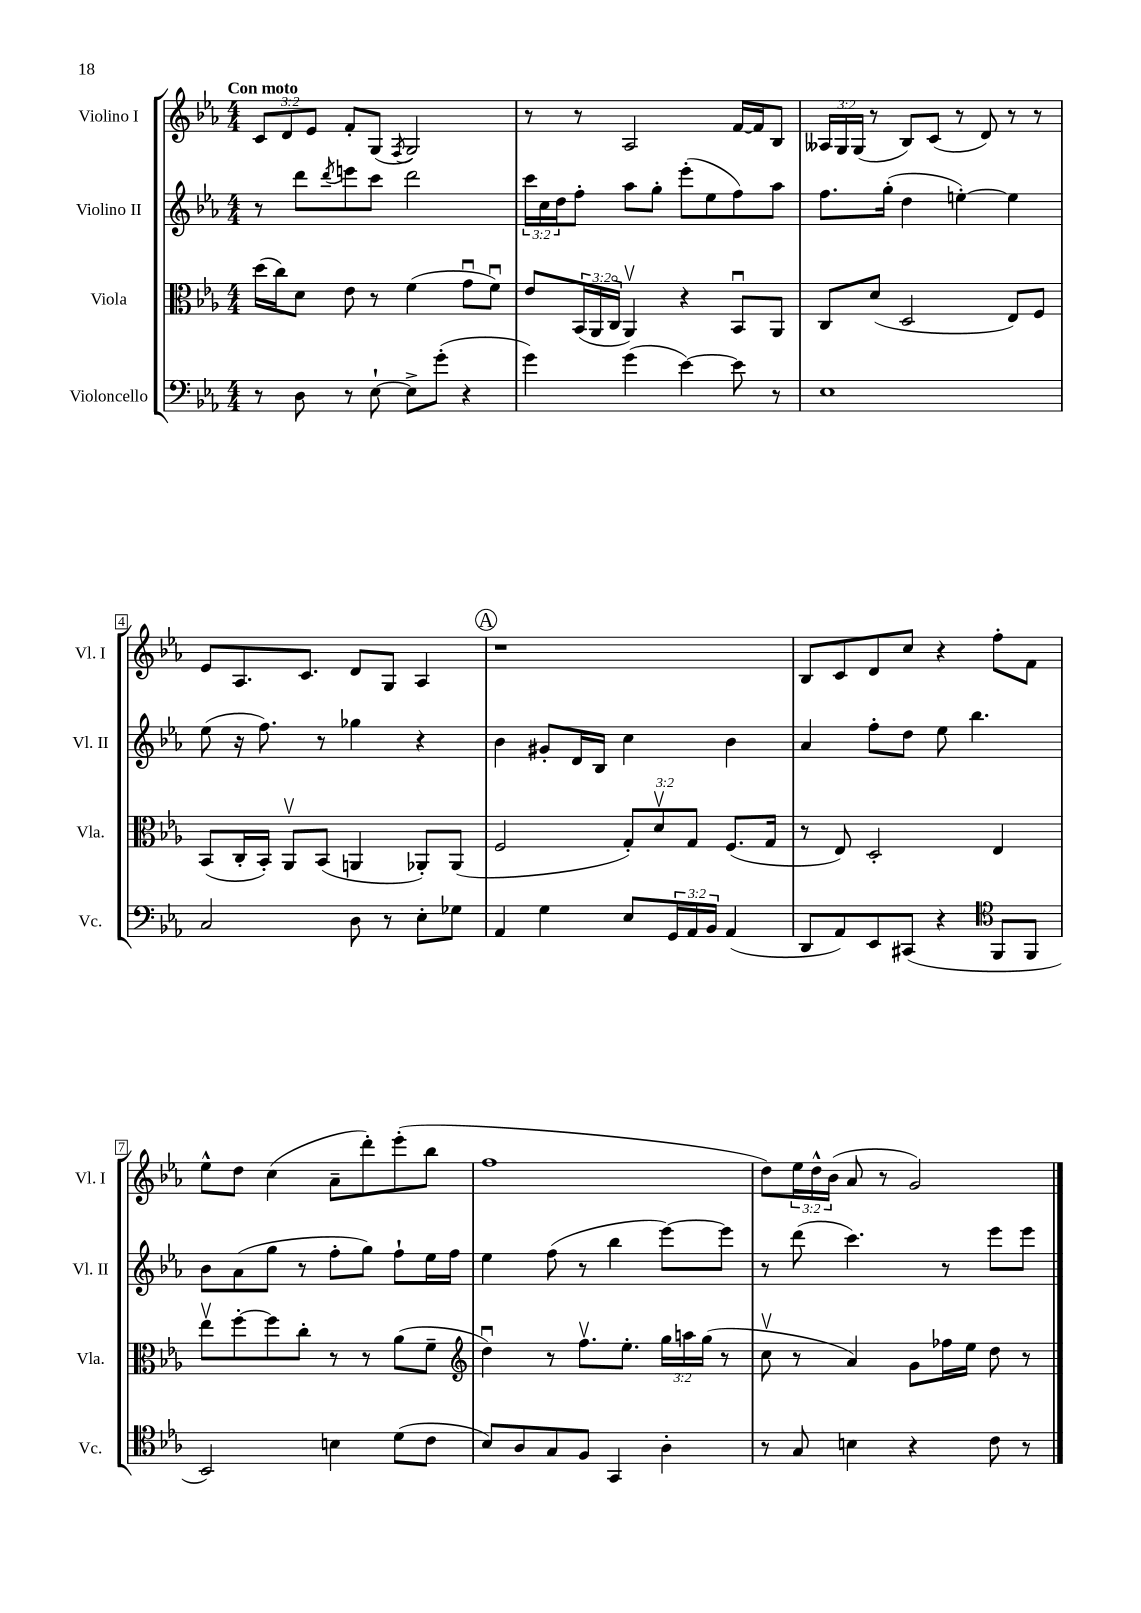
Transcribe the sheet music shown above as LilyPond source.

<<
\new StaffGroup <<
\new Staff = "s0" \with { instrumentName = "Violino I" shortInstrumentName = "Vl. I" } {
    \clef treble \key ees \major \numericTimeSignature \time 4/4 \override Staff.TupletNumber.text = #tuplet-number::calc-fraction-text \tempo "Con moto"
    \tuplet 3/2 { c'8 d'8 ees'8 } f'8-. g8( \acciaccatura { f8 } g2) |
    r8 r8 aes2 f'16~ f'16 bes8 |
    \tuplet 3/2 { aeses16 g16 g16( } r8 bes8) c'8( r8 d'8) r8 r8 |
    ees'8 aes8. c'8. d'8 g8 aes4 |
    \mark \markup { \circle "A" } r1 |
    bes8 c'8 d'8 c''8 r4 f''8-. f'8 |
    ees''8-^ d''8 c''4( aes'8-- d'''8-.) ees'''8-.( bes''8 |
    f''1 |
    d''8) \tuplet 3/2 { ees''16 d''16-^ bes'16( } aes'8 r8 g'2) \bar "|." |
}
\new Staff = "s1" \with { instrumentName = "Violino II" shortInstrumentName = "Vl. II" } {
    \clef treble \key ees \major \numericTimeSignature \time 4/4 \override Staff.TupletNumber.text = #tuplet-number::calc-fraction-text
    r8 d'''8 \acciaccatura { d'''8 } e'''8 c'''8 d'''2 |
    \tuplet 3/2 { c'''16 c''16 d''16 } f''8-. aes''8 g''8-. ees'''8-.( ees''8 f''8) aes''8 |
    f''8. g''16-.( d''4 e''4~-.) e''4 |
    ees''8( r16 f''8.) r8 ges''4 r4 |
    \mark \markup { \circle "A" } bes'4 gis'8-. d'16 bes16 c''4 bes'4 |
    aes'4 f''8-. d''8 ees''8 bes''4. |
    bes'8 aes'8( g''8 r8 f''8-. g''8) f''8-! ees''16 f''16 |
    ees''4 f''8( r8 bes''4 ees'''8~) ees'''8 |
    r8 d'''8( c'''4.) r8 ees'''8 ees'''8 \bar "|." |
}
\new Staff = "s2" \with { instrumentName = "Viola" shortInstrumentName = "Vla." } {
    \clef alto \key ees \major \numericTimeSignature \time 4/4 \override Staff.TupletNumber.text = #tuplet-number::calc-fraction-text
    d''16( c''16) d'8 ees'8 r8 f'4( g'8\downbow f'8\downbow) |
    ees'8 \tuplet 3/2 { bes,16( aes,16 c16\flageolet } aes,4\upbow) r4 bes,8\downbow aes,8 |
    c8 d'8( d2 ees8) f8 |
    bes,8( c16-. bes,16-.) aes,8\upbow bes,8( a,4 aes,8-.) aes,8( |
    \mark \markup { \circle "A" } f2 \tuplet 3/2 { g8-.) d'8\upbow g8 } f8.( g16 |
    r8 ees8) d2-. ees4 |
    ees''8\upbow f''8~-. f''8 c''8-. r8 r8 aes'8( f'8-- |
    \clef treble d''4\downbow) r8 f''8.\upbow ees''8.-. \tuplet 3/2 { g''16 a''16 g''16( } r8 |
    c''8\upbow r8 aes'4) g'8 fes''16 ees''16 d''8 r8 \bar "|." |
}
\new Staff = "s3" \with { instrumentName = "Violoncello" shortInstrumentName = "Vc." } {
    \clef bass \key ees \major \numericTimeSignature \time 4/4 \override Staff.TupletNumber.text = #tuplet-number::calc-fraction-text
    r8 d8 r8 ees8~-! ees8-> g'8-.( r4 |
    g'4) g'4( ees'4~) ees'8 r8 |
    ees1 |
    c2 d8 r8 ees8-. ges8 |
    \mark \markup { \circle "A" } aes,4 g4 ees8 \tuplet 3/2 { g,16 aes,16 bes,16 } aes,4( |
    d,8 aes,8) ees,8 cis,8( r4 \clef tenor f,8 f,8 |
    bes,2) b4 d'8( c'8 |
    bes8) aes8 g8 f8 g,4 aes4-. |
    r8 g8 b4 r4 c'8 r8 \bar "|." |
}
>>
>>
\layout { \context { \Score \override BarNumber.stencil = #(make-stencil-boxer 0.1 0.3 ly:text-interface::print) } }
